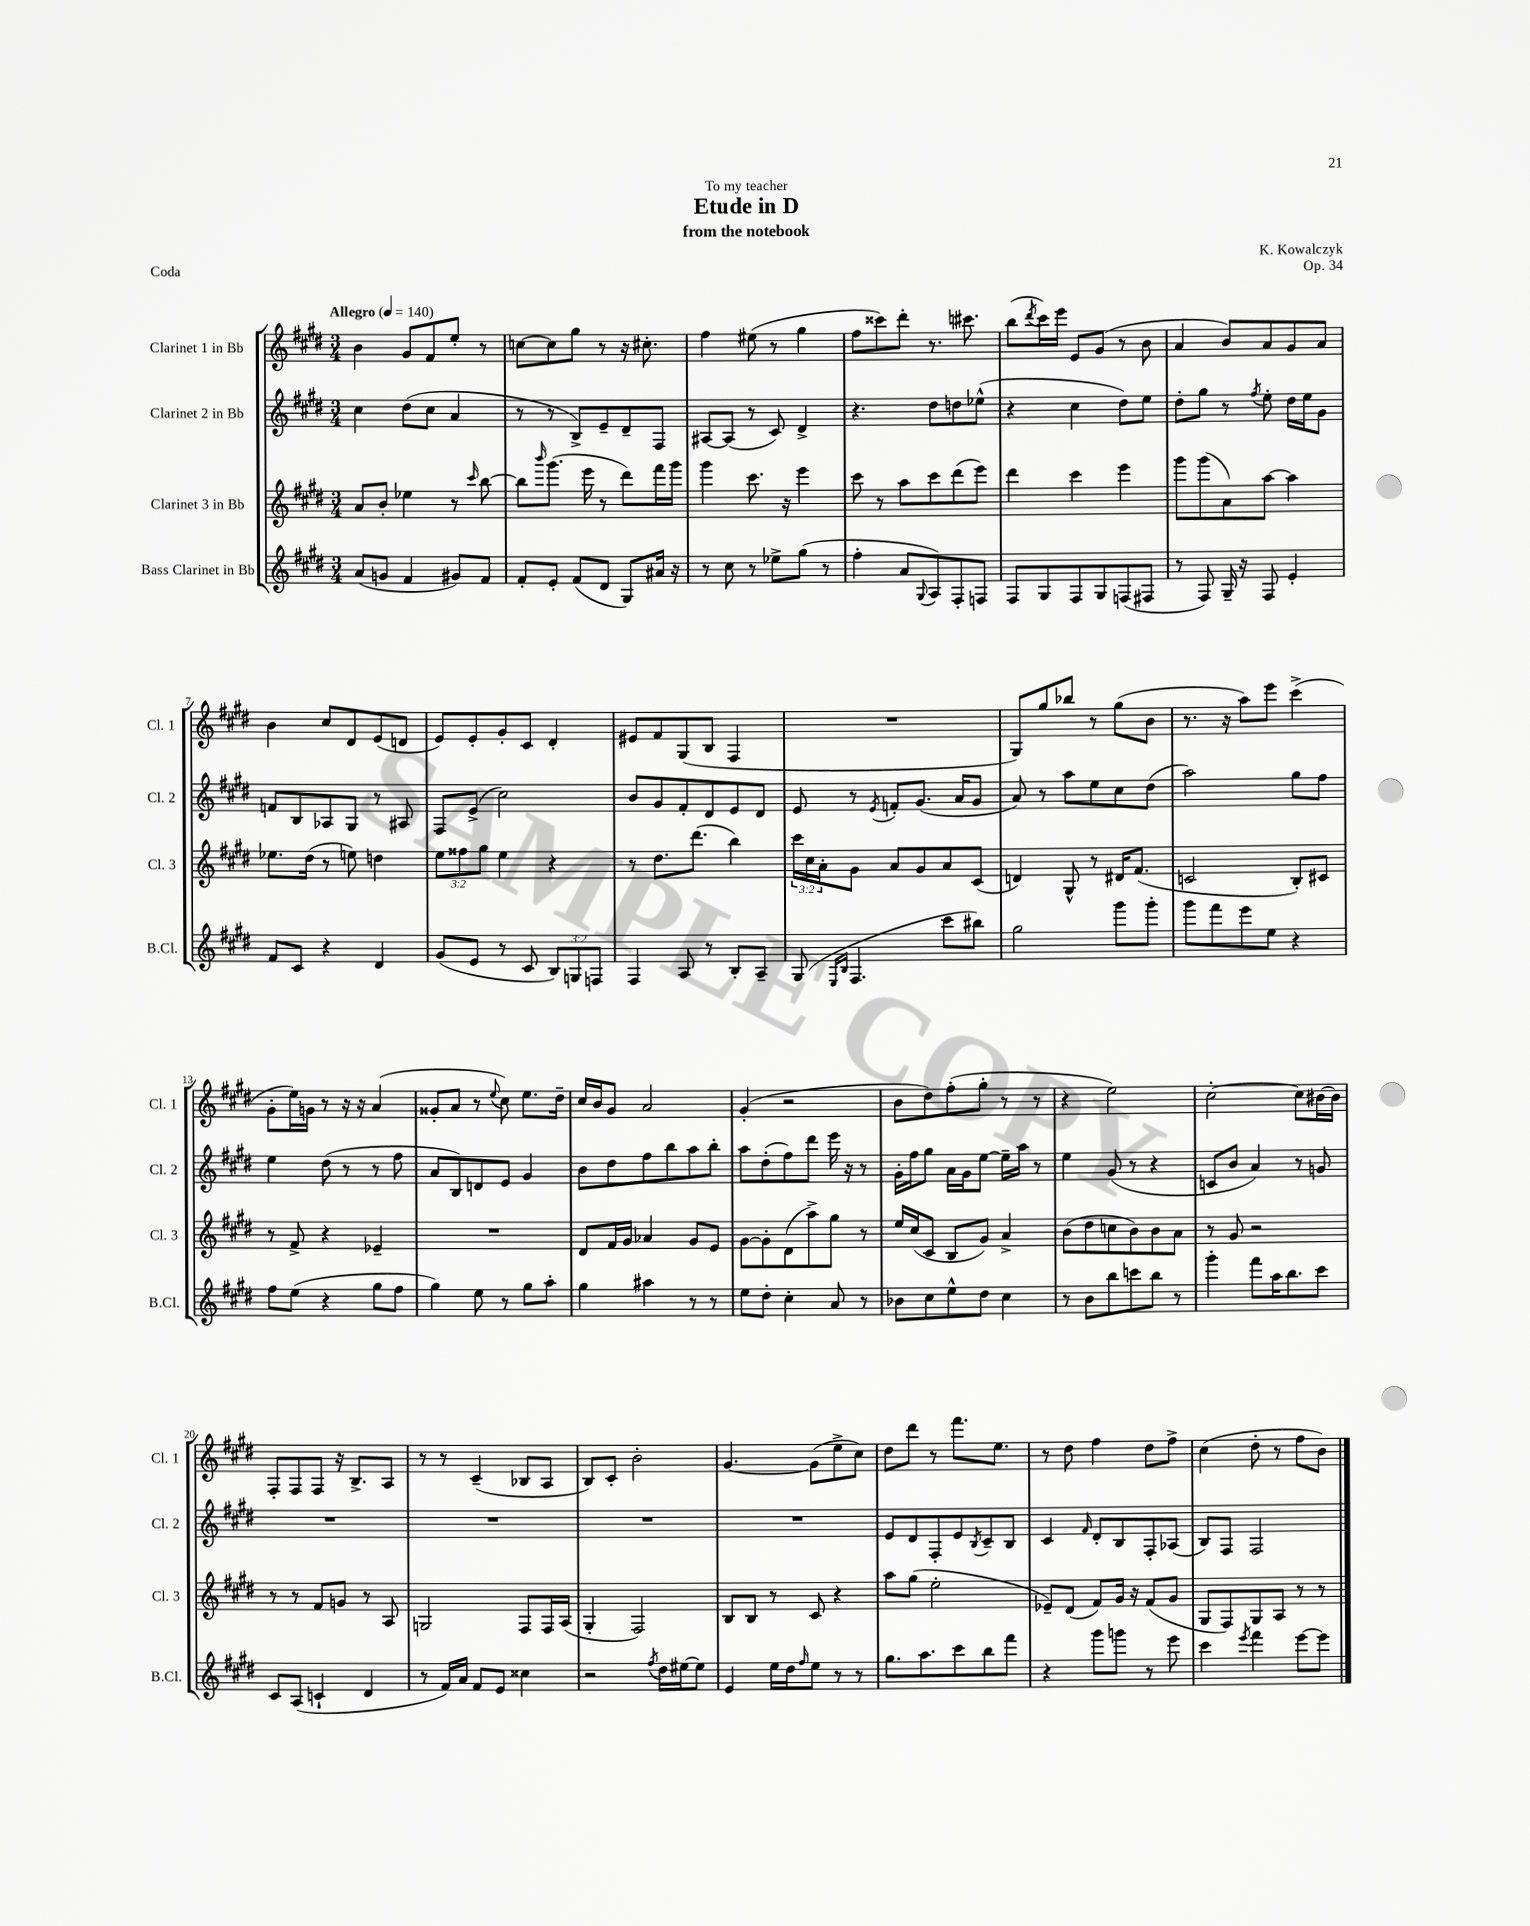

**kern	**kern	**kern	**kern
*part4	*part3	*part2	*part1
*staff4	*staff3	*staff2	*staff1
*I"Bass Clarinet in Bb	*I"Clarinet 3 in Bb	*I"Clarinet 2 in Bb	*I"Clarinet 1 in Bb
*I'B.Cl.	*I'Cl. 3	*I'Cl. 2	*I'Cl. 1
*clefG2	*clefG2	*clefG2	*clefG2
*k[f#c#g#d#]	*k[f#c#g#d#]	*k[f#c#g#d#]	*k[f#c#g#d#]
*M3/4	*M3/4	*M3/4	*M3/4
*MM140	*MM140	*MM140	*MM140
=1	=1	=1	=1
!	!	!	!LO:TX:a:B:t=Allegro
(8a/L	8a/L	4cc#\	4b\
8gn/J	8b'/J	.	.
4f#/	4ee-X\	(8dd#\L	8g#/L
.	.	8cc#\J	8f#/
8g#X/L)	8r	4a/	8ee'/J
.	16qqccc#/	.	.
8f#/J	[8bb\	.	8r
=2	=2	=2	=2
8f#'/L	8bb\L]	8r	[8ccn\L
.	16qqbbb/	.	.
8e'/J	(8.ggg#\J	8r	8cc\]
(8f#/L	.	8B^/L)	8gg#\J
.	16eee\	.	.
8d#/J	8r	8e~/	8r
8G#/L)	8ddd#\L)	8d#~/	16r
.	.	.	8.cc#X'\
16a#X/Jk	16fff#\L	8F#/J	.
16r	16ggg#\JJ	.	.
=3	=3	=3	=3
8r	4ggg#\	[8A#X/L	4ff#\
8cc#\	.	(8A#/J]	.
8r	8.ccc#\	8r	(8ee#X\
8ee-X^\L	.	8c#/)	8r
.	16r	.	.
(8gg#\J	4eee\	4d#^/	4gg#\
8r	.	.	.
=4	=4	=4	=4
4ff#'\	8ccc#\	4.r	8ff#\L
.	8r	.	8ccc##X\)
8a/L	8aa\L	.	8ddd#'\J
8qqG#/	.	.	.
8A/)	8ccc#\	8dd#\L	8.r
8F#'/	(8ddd#\	8ddn\	.
.	.	.	8.ccc#X\
8Fn/J	8eee\J)	(8ee-X^^\J	.
=5	=5	=5	=5
8F#/L	4ddd#\	4r	(8bb\L
.	.	.	8qddd#/
8G#/	.	.	16ccc#\L)
.	.	.	16eee\JJ
8F#/	4ccc#\	4cc#\	8e/L
8G#/	.	.	(8g#/J
(8Fn/	4eee\	8dd#\L)	8r
8F#X/J	.	8ee\J	8b\
=6	=6	=6	=6
8r	8ggg#\L	8dd#'\L	4a/
8F#/)	(8ggg#\	8gg#\J	.
16G#~/	8a\)	8r	8b/L)
16r	.	.	.
.	.	8qff#/	.
8F#/	[8aa\J	8ee'\	8a/
4e'/	4aa\]	16dd#\LL	8g#/
.	.	16ee\J	.
.	.	8g#\J	8a/J
!!LO:LB:g=z
=7	=7	=7	=7
8f#/L	8.ee-X\L	8fn/L	4b\
8c#/J	.	8B/	.
.	(16dd#\Jk	.	.
4r	8r	8A-X/	8cc#/L
.	8een\)	8G#/J	8d#/
4d#/	4ddn\	8r	(8e/
.	.	8A#X/	8dn/J
=8	=8	=8	=8
(8g#/L	12ee\L	8F#/L	8e/L)
.	12ff##X\	.	.
8e/J	.	(8e^/J	8e'/
.	12gg#\J	.	.
8r	4ee\	2cc#\)	8g#'/
8c#/	.	.	8c#/J
12B/L)	4r	.	4d#'/
12Gn/	.	.	.
12Fn/J	.	.	.
=9	=9	=9	=9
4F#/	8r	8b/L	8e#X/L
.	8.dd#\L	8g#/	8f#/
8A/	.	8f#'/	(8G#/
.	(8.ddd#\J	.	.
8r	.	8d#/	8B/J
8B'/L	4bb\)	8e/	4F#/
8A~/J	.	8d#/J	.
=10	=10	=10	=10
(8G#/	24ccc#\LL	8e/	2.r
.	24cc#\	.	.
.	24a'\J	.	.
16qqE/LL	.	.	.
16qqB/JJ	.	.	.
4.F#/	8g#\J	8r	.
.	.	8qe/	.
.	8a/L	8fn'/L	.
.	8g#/	(8.g#/J	.
8ccc#\L	8a/	.	.
.	.	16a/KL	.
8bb#X\J)	(8c#/J	8g#/J	.
=11	=11	=11	=11
2gg#\	4dn/)	8a/)	8G#/L)
.	.	8r	8gg#/
.	8G#^^/	8aa\L	8bb-X/J
.	8r	8ee\	8r
8ggg#\L	16d#X/KL	8cc#\	(8gg#\L
.	(8.f#/J	.	.
8ggg#'\J	.	(8dd#\J	8b\J
=12	=12	=12	=12
8ggg#\L	2cn/	2aa\)	8.r
8fff#\	.	.	.
.	.	.	16r
8eee\	.	.	8aa\L)
8ee\J	.	.	8eee\J
4r	8B'/L)	8gg#\L	(4ccc#^\
.	8c#X/J	8ff#\J	.
!!LO:LB:g=z
=13	=13	=13	=13
8ff#\L	8r	4ee\	8g#'\L
(8ee\J	8f#^/	.	16ee\L)
.	.	.	16gn\JJ
4r	4r	(8dd#\	8r
.	.	8r	16r
.	.	.	16r
8gg#\L	4e-X~/	8r	(4a/
8ff#\J	.	8ff#\	.
=14	=14	=14	=14
4gg#\)	2.r	8a/L	8g##X'/L
.	.	8B/)	8a/J
8ee\	.	8dn/	8r
.	.	.	8qqee/
8r	.	8e/J	8cc#\)
8gg#\L	.	4g#/	8.ee\L
8aa'\J	.	.	.
.	.	.	16dd#~\Jk
=15	=15	=15	=15
4gg#\	8d#/L	8b\L	16cc#/LL
.	.	.	16b/J
.	16f#/L	8dd#\	8g#/J
.	16g#/JJ	.	.
4aa#X\	4a-X/	8ff#\	2a/
.	.	8bb\	.
8r	8g#/L	8aa\	.
8r	8e/J	8bb'\J	.
=16	=16	=16	=16
8ee\L	[8g#\L	8aa\L	(4g#'/
8dd#'\J	8g#'\]	(8dd#'\	.
4cc#'\	(8d#\	8ff#\)	2r
.	8aa^\)	8ddd#\J	.
8a/	8gg#\J	16eee\	.
.	.	16r	.
8r	8r	8r	.
=17	=17	=17	=17
8b-X\L	16ee/LL	16g#'\LL	8b\L
.	(16cc#/J	16ff#\J	.
8cc#\	8c#/J	8gg#\J	8dd#\)
8ee^^\	8B/L	16a\LL	(8ff#'\
.	.	16g#\J	.
8dd#\J	8g#/J)	[8ee\J	8gg#'\J
4cc#\	4a^/	16ee~\LL]	8r
.	.	16aa\JJ	.
.	.	8r	8r
=18	=18	=18	=18
8r	(8b\L	4ee\	4r
8b\L	8dd#\	.	.
8bb\	8ccn\	(8g#/	2ee\)
8cccn\	8b\)	8r	.
8bb\J	8b\	4r	.
8r	8a\J	.	.
=19	=19	=19	=19
4ggg#'\	8r	8cn/L	[2cc#'\
.	8g#/	8b/J	.
8fff#\L	2r	4a/)	.
16aa\K	.	.	.
8.bb\	.	.	.
.	.	8r	8cc#\L]
8ccc#\J	.	8gn/	[16b#X\L
.	.	.	16b#\JJ]
!!LO:LB:g=z
=20	=20	=20	=20
8c#/L	8r	2.r	8F#'/L
(8A/J	8r	.	8F#/
4cn`/	8f#/L	.	8F#/J
.	8gn/J	.	16r
.	.	.	8.B^/L
4d#/	8r	.	.
.	8A/	.	8A/J
=21	=21	=21	=21
8r	2Gn/	2.r	8r
16f#/LL)	.	.	8r
16a/JJ	.	.	.
8f#/L	.	.	(4c#~/
8e/J	.	.	.
4cc##X\	8F#/L	.	8B-X/L
.	16F#/L	.	8A/J
.	(16A/JJ	.	.
=22	=22	=22	=22
2r	4G#'/	2.r	8B/L)
.	.	.	8c#'/J
.	2F#/)	.	2b'\
8qff#/	.	.	.
16dd#\LL	.	.	.
[16ee#X\J	.	.	.
8ee#\J]	.	.	.
=23	=23	=23	=23
4e/	8B/L	2.r	[4.g#/
.	8B/J	.	.
16ee\LL	8r	.	.
16dd#\J	.	.	.
16qqff#/	.	.	.
8ee\J	8c#/	.	(8g#\L]
8r	4r	.	8ee^\
8r	.	.	8cc#\J)
=24	=24	=24	=24
8.gg#\L	8aa\L	8e/L	8dd#\L
.	(8gg#\J	8d#/	8ddd#\J
8.aa\	.	.	.
.	2ee'\	8F#'/	8r
8ccc#\	.	8e/	8.fff#\L
.	.	8qB/	.
8bb\	.	8c#~/	.
.	.	.	8.ee\J
8fff#\J	.	8B/J	.
=25	=25	=25	=25
4r	8e-X~/L)	4c#/	8r
.	(8d#/J	.	8dd#\
.	.	16qqf#/	.
8ggg#\L	8f#/L)	8d#'/L	4ff#\
8gggn\J	16g#/Jk	8B/	.
.	16r	.	.
8r	(8f#/L	8F#'/	8dd#\L
8eee\	8g#/J	(8A-X/J	8ff#^\J
=26	=26	=26	=26
4ccc#\	8G#/L	8B/L)	(4cc#\
.	8F#/)	8F#/J	.
8qeee/	.	.	.
4fff#\	8G#/	2F#/	8dd#'\
.	8A/J	.	8r
[8eee\L	8r	.	8ff#\L
8eee\J]	8r	.	8b\J)
==	==	==	==
*-	*-	*-	*-
